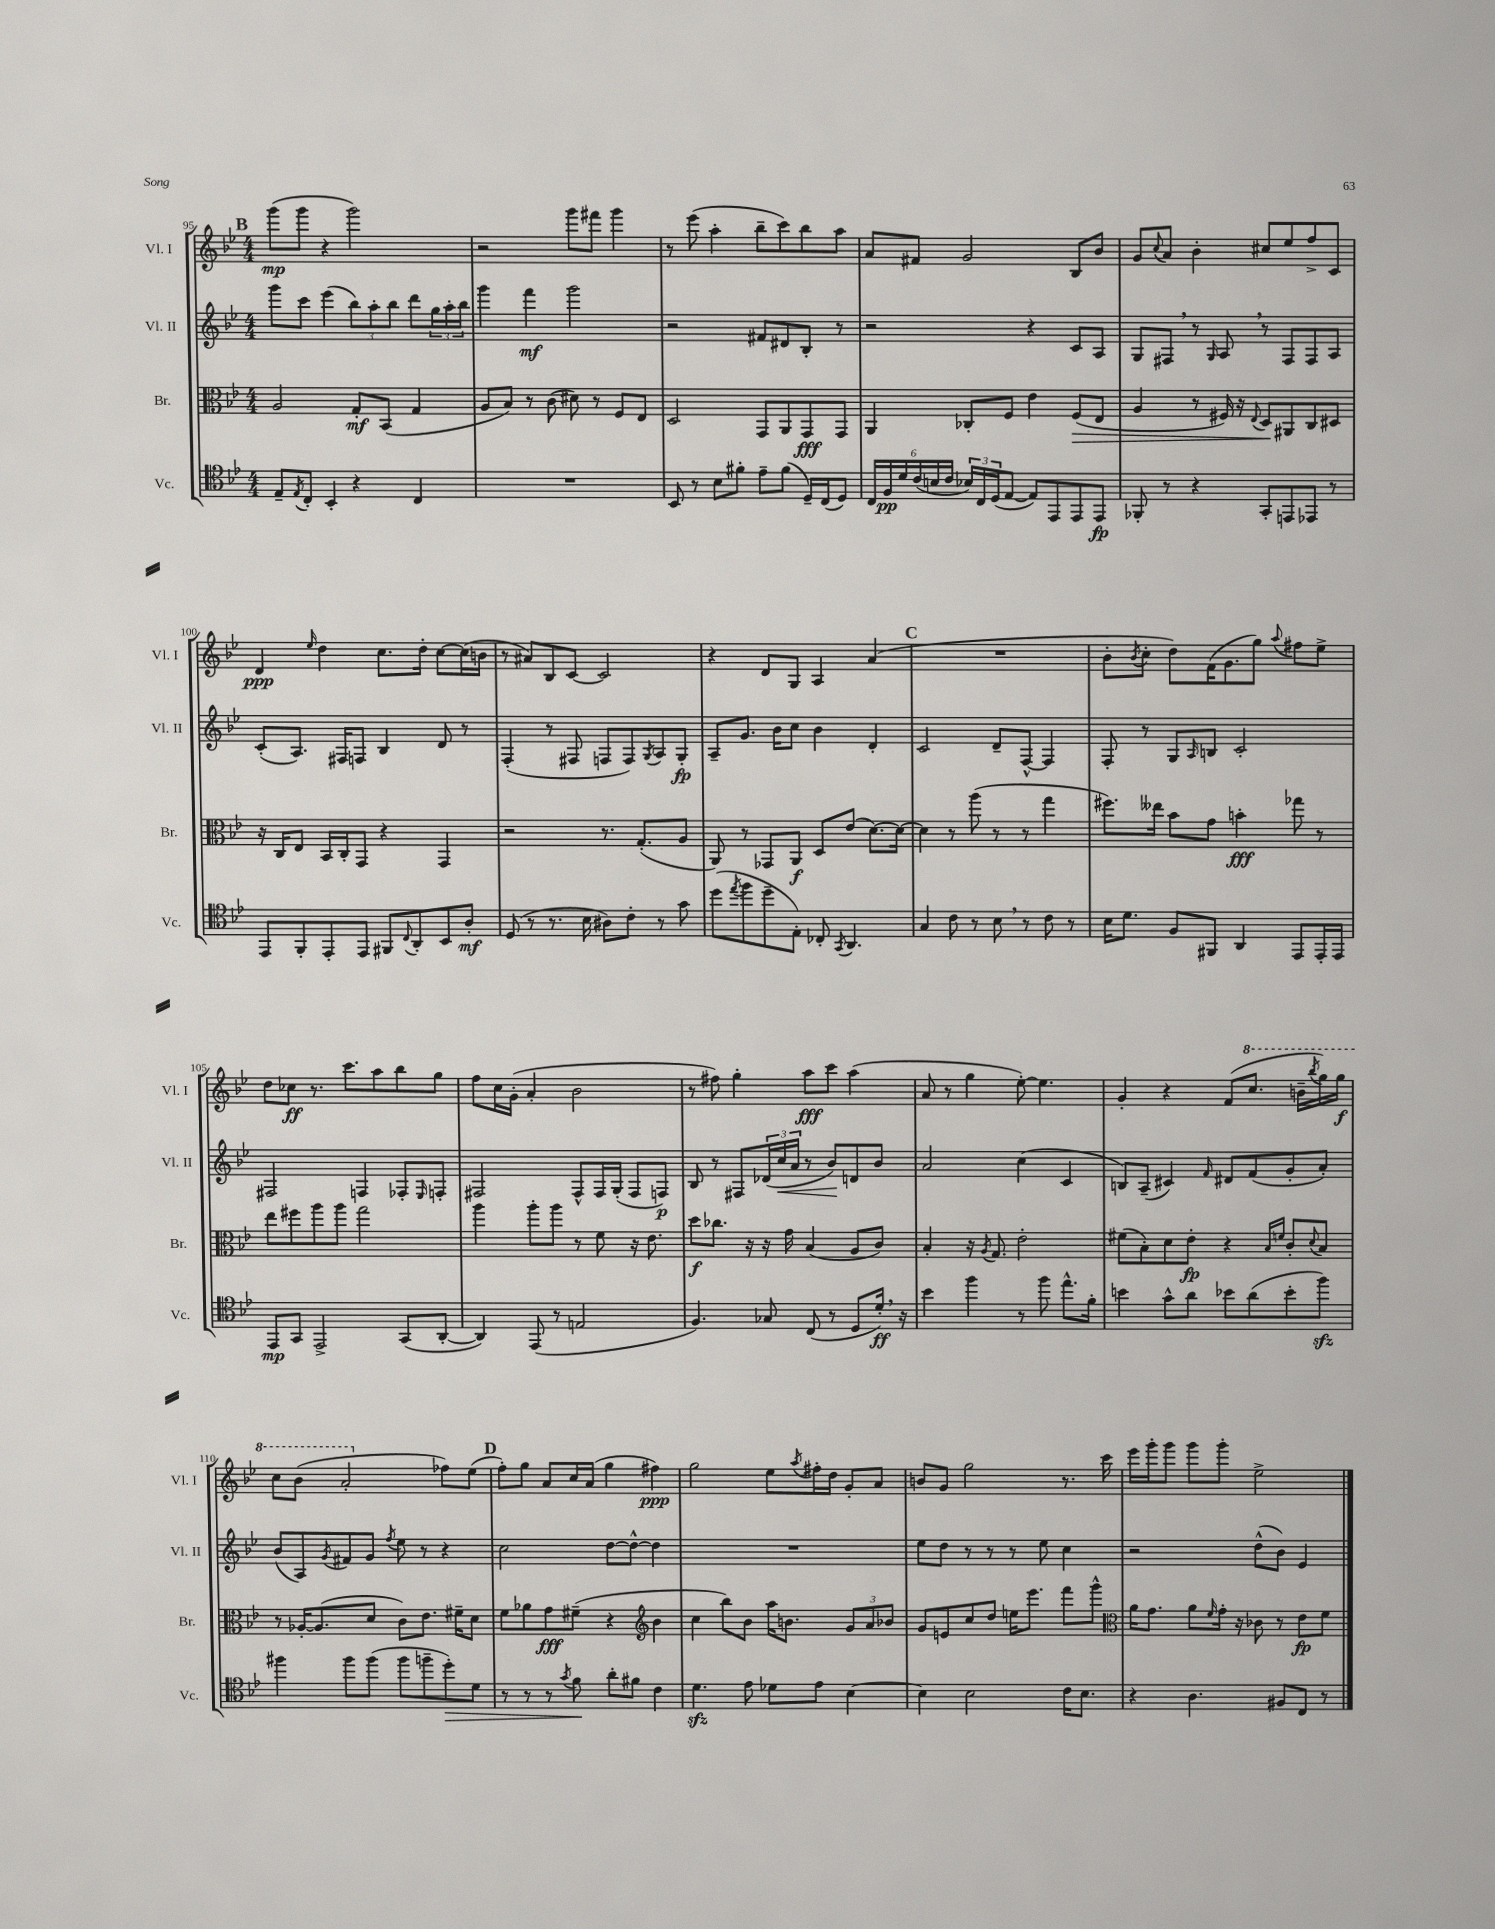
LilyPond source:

<<
\new StaffGroup <<
\new Staff = "s0" \with { instrumentName = "Vl. I" shortInstrumentName = "Vl. I" } {
    \clef treble \key bes \major \numericTimeSignature \time 4/4
    \mark \markup { \bold "B" } g'''8\mp( g'''8 r4 g'''2) |
    r2 g'''8 fis'''8 g'''4 |
    r8 ees'''8( a''4-. bes''8-- c'''8) bes''8 a''8 |
    a'8 fis'8 g'2 bes8 bes'8 |
    g'8 \appoggiatura { c''8 } a'8 bes'4-. cis''8 ees''8 f''8-> c'8 |
    d'4\ppp \grace { ees''16 } d''4 c''8. d''16-. c''8~ c''16( b'16 |
    r8 ais'8) bes8 c'8~ c'2 |
    r4 d'8 g8 a4 a'4( |
    \mark \markup { \bold "C" } R1 |
    bes'8-. \acciaccatura { bes'8 } c''8-. d''8) f'16( g'8. g''8) \appoggiatura { a''8 } fis''8 ees''8-> |
    d''8 ces''8\ff r8. c'''8. a''8 bes''8 g''8 |
    f''8 c''16 g'16-.( a'4-. bes'2 |
    r8 fis''8) g''4-. a''8\fff c'''8 a''4( |
    a'8 r8 g''4 ees''8~-.) ees''4. |
    g'4-. r4 f'8( \ottava #1 c'''8. b''16-- \acciaccatura { bes'''8 } g'''16) g'''16\f |
    c'''8 bes''8( a''2-. \ottava #0 fes''8) ees''8( |
    \mark \markup { \bold "D" } f''8-.) g''8 a'8 c''16 a'16( g''4 fis''4\ppp) |
    g''2 ees''8 \acciaccatura { a''8 } fis''16-. d''16 g'8-. a'8 |
    b'8 g'8 g''2 r8. c'''16 |
    ees'''16 g'''16-. g'''8 g'''8 g'''8-. ees''2-> \bar "|." |
}
\new Staff = "s1" \with { instrumentName = "Vl. II" shortInstrumentName = "Vl. II" } {
    \clef treble \key bes \major \numericTimeSignature \time 4/4
    \mark \markup { \bold "B" } g'''8 c'''8 ees'''4( \tuplet 3/2 { bes''8) a''8-. bes''8 } d'''8 \tuplet 3/2 { g''16 a''16-. bes''16 } |
    g'''4 f'''4\mf g'''2 |
    r2 fis'8 dis'8 bes8-. r8 |
    r2 r4 c'8 a8 |
    g8 fis8 \breathe r8 \grace { g16 } a8 \breathe r8 fis8 fis8 a8 |
    c'8-.( a8.) fis16 f8 bes4 d'8 r8 |
    f4-.( r8 fis8 f8 f8) \acciaccatura { g8 } a8 g8-.\fp |
    a8-- g'8. bes'16 c''8 bes'4 d'4-. |
    \mark \markup { \bold "C" } c'2 d'8-- f8~-^ f4 |
    f8-. r8 g8 \grace { a16 } b8 c'2-. |
    fis2 f4 fes8-. \grace { ees16 } f8-. |
    fis2 fis8-^ fis16 g16-.( fis8 f8\p) |
    bes8 r8 fis8 \tuplet 3/2 { des'16( c''16\< a'16 } r8 bes'8\!) d'8 bes'8 |
    a'2 c''4( c'4 |
    b8) a8--( cis'4) \grace { f'16 } dis'8 f'8( g'8-. a'8-.) |
    bes'8( a8) \acciaccatura { g'8 } fis'8 g'8 \acciaccatura { f''8 } ees''8 r8 r4 |
    \mark \markup { \bold "D" } c''2 d''8~ d''8~-^ d''4 |
    R1 |
    ees''8 d''8 r8 r8 r8 ees''8 c''4 |
    r2 d''8-^( bes'8) ees'4 \bar "|." |
}
\new Staff = "s2" \with { instrumentName = "Br." shortInstrumentName = "Br." } {
    \clef alto \key bes \major \numericTimeSignature \time 4/4
    \mark \markup { \bold "B" } a2 g8-.\mf bes,8( g4 |
    a8 bes8) r8 c'8( dis'8) r8 f8 ees8 |
    d2 g,8 a,8 g,8\fff g,8 |
    a,4 ces8-. f8 ees'4 f8\>( ees8 |
    a4 r8 fis16) r16 \appoggiatura { ees8 } d8\! ais,8 c8 dis8 |
    r16 c16 ees8 bes,16 c16-. g,8 r4 g,4 |
    r2 r8. g8.-.( a8 |
    a,8) r8 ges,8 a,8\f d8 ees'8( d'8.~) d'16~ |
    \mark \markup { \bold "C" } d'4 r8 a''8( r8 r8 g''4 |
    fis''8.) eeses''16 bes'8 g'8 b'4-.\fff ges''8 r8 |
    ees''8 fis''8 a''8 a''8 g''2 |
    a''4 a''8-. a''8 r8 f'8 r16 ees'8. |
    d''8\f ces''8. r16 r16 g'16 bes4( a8 c'8) |
    bes4-. r16 \acciaccatura { a8 } g8. ees'2-. |
    fis'8( bes8-.) d'8 ees'8-.\fp r4 \grace { bes16 f'16 } c'8-. \appoggiatura { d'8 } bes8 |
    r8 aes16~-. aes8.( d'8 c'8) ees'8. fis'16-- d'8 |
    \mark \markup { \bold "D" } f'8 aes'8 g'8\fff fis'8--( r4 \clef treble bes'4 |
    c''4 bes''8) bes'8 a''16 b'8. \tuplet 3/2 { g'8 a'8 bes'8 } |
    g'8 e'8 c''8 d''8 e''16 ees'''8. f'''8 g'''8-^ |
    \clef alto a'16 g'8. a'8 \grace { f'16 } g'16-. r16 ces'8 r8 ees'8\fp f'8 \bar "|." |
}
\new Staff = "s3" \with { instrumentName = "Vc." shortInstrumentName = "Vc." } {
    \clef tenor \key bes \major \numericTimeSignature \time 4/4
    \mark \markup { \bold "B" } ees8-- \acciaccatura { ees8 } c8-. bes,4-. r4 c4 |
    R1 |
    bes,8 r8 bes8 fis'8-. ees'8-- fis'8( d16--) c16( d8) |
    \tuplet 6/4 { c16 f16\pp d'16 c'16( b16 c'16 } \tuplet 3/2 { bes16) c16 d16( } ees8~ ees8) ees,8 ees,8 ees,8\fp |
    fes,8-. r8 r4 g,8-. e,8 ees,8 r8 |
    ees,8 f,8-. ees,8-. ees,8 fis,8 \appoggiatura { c8 } a,8-. bes,8 a8-.\mf |
    d8( r8 r8. bes16 ais8) c'8-. r8 g'8 |
    d''8( \acciaccatura { ees''8 } f''8 d''8-- ees8-.) ces8-. \acciaccatura { g,8 } a,4. |
    \mark \markup { \bold "C" } g4 c'8 r8 bes8 \breathe r8 c'8 r8 |
    bes16 d'8. f8 fis,8 a,4 ees,8 ees,16-. ees,16 |
    ees,8\mp g,8 ees,2-> g,8( a,8~-. |
    a,4) ees,8( r8 e2 |
    f4.) ges8 c8( r8 d8 d'16-.\ff) \breathe r16 |
    bes'4 f''4 r8 f''8 ees''8.-^ f'16-. |
    b'4 g'8-^ a'8 bes'8 a'8( bes'8-. f''8\sfz) |
    fis''4 fis''8 fis''8( fis''8 f''8-- d''8-.\>) d'8 |
    \mark \markup { \bold "D" } r8 r8 r8 \acciaccatura { g'8 } f'8\! a'8-. fis'8 c'4 |
    d'4.\sfz ees'8 des'8 ees'8 bes4~ |
    bes4 bes2 c'16 bes8. |
    r4 a4. fis8 c8 r8 \bar "|." |
}
>>
>>
\layout { \context { \Score currentBarNumber = #95 } }
